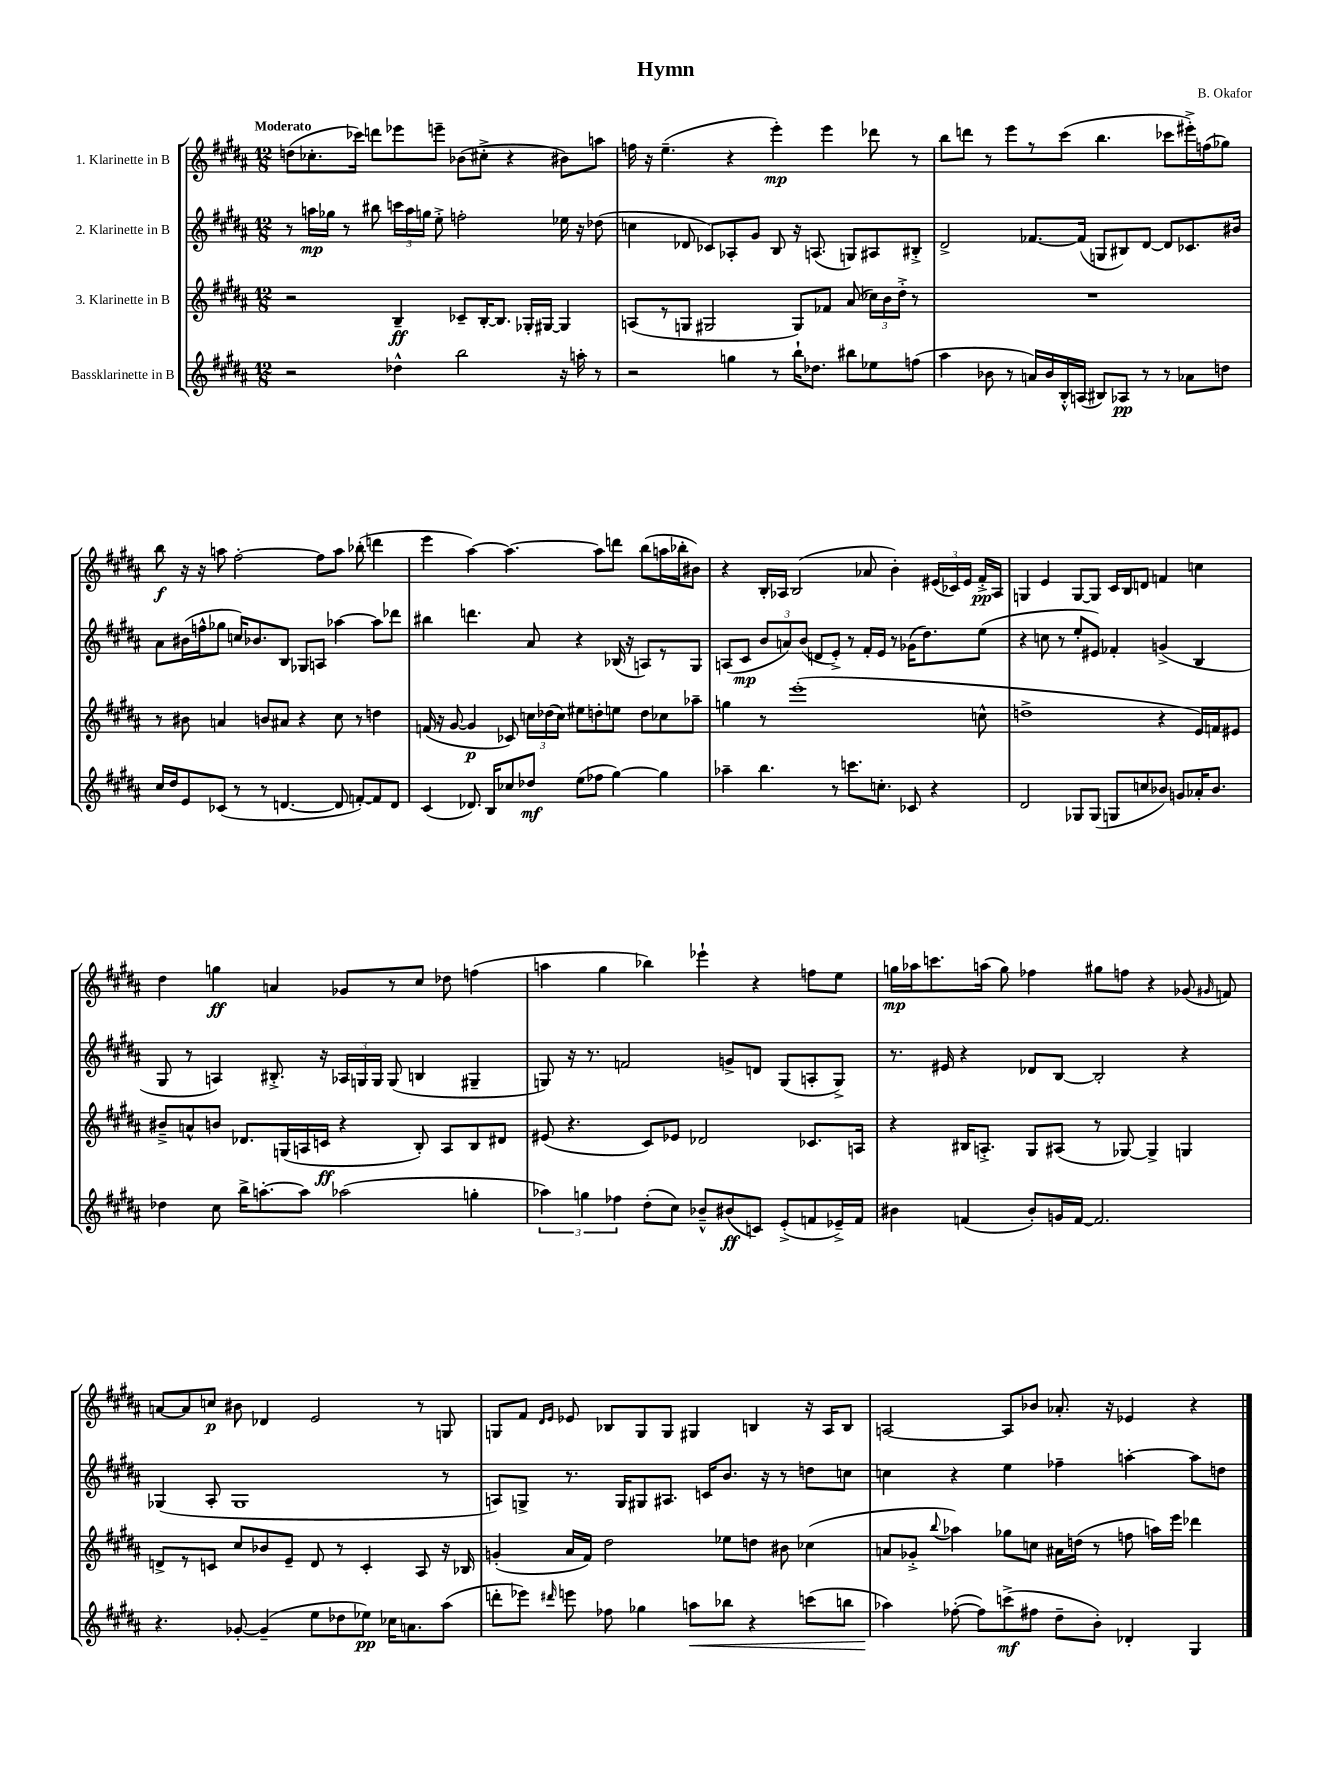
\header { title = "Hymn" composer = "B. Okafor" }
<<
\new StaffGroup <<
\new Staff = "s0" \with { instrumentName = "1. Klarinette in B" } {
    \clef treble \key b \major \numericTimeSignature \time 12/8 \tempo "Moderato"
    \autoBeamOff d''8[( ces''8.-. ces'''16]) d'''8[ ees'''8 e'''8]-- bes'8[( cis''8]-.-> r4 bis'8[) a''8] |
    f''16 r16 e''4.--( r4 e'''4-.\mp) e'''4 des'''8 r8 |
    b''8[ d'''8] r8 e'''8[ r8 cis'''8]( b''4. ces'''8[ eis'''16-.->) f''16( ges''8]) |
    b''8\f r16 r16 a''8 fis''2~-. fis''8[ a''8] bes''8-.( d'''4 |
    e'''4 ais''4~) ais''4.~ ais''8[ d'''8] b''8[( a''16 bes''16-. bis'8]) |
    r4 b16[-. aes16] b2( aes'8 b'4-.) \tuplet 3/2 { eis'16[( ces'16) eis'16] } fis'16[-.->\pp aes16] |
    g4 e'4 g8[~ g8] cis'16[ b16 d'8] f'4 c''4 |
    dis''4 g''4\ff a'4 ges'8[ r8 cis''8] des''8 f''4( |
    a''4 gis''4 bes''4) ees'''4-! r4 f''8[ e''8] |
    g''16[\mp aes''16 c'''8. a''16]( g''8) fes''4 gis''8[ f''8] r4 ges'8( \grace { gis'16 } f'8) |
    a'8[~ a'8 c''8]\p bis'8 des'4 e'2 r8 g8 |
    g8[ fis'8] \grace { dis'16[ e'16] } ees'8 bes8[ g8 g8] gis4 b4 r16 ais16[ b8] |
    a2~ a8[ bes'8] aes'8.-. r16 ees'4 r4 \bar "|." |
}
\new Staff = "s1" \with { instrumentName = "2. Klarinette in B" } {
    \clef treble \key b \major \numericTimeSignature \time 12/8
    \autoBeamOff r8 a''16[\mp ges''16] r8 bis''8 \tuplet 3/2 { c'''16[ a''16 g''16] } e''8-.-> f''2-. ees''16 r16 des''8( |
    c''4 des'8 ces'8[) aes8-. gis'8] b8 r16 a8.( g8[) ais8 bis8]-.-> |
    dis'2-> fes'8.[~ fes'16]( g8[ bis8) dis'8]~ dis'8[ ces'8. bis'16] |
    ais'8[ bis'16( f''16-^ ges''8] c''16[) bes'8. b8] ges8[ a8] aes''4~ aes''8[ des'''8] |
    bis''4 d'''4. ais'8 r4 bes16( r16 a8[) r8 gis8] |
    a8[( cis'8]\mp \tuplet 3/2 { b'8[ a'8) b'8]( } d'8[ e'8]-.->) r8 fis'16[-. e'16] r8 ges'16[( dis''8.) e''8]( |
    r4 c''8 r8 e''8[-. eis'8]) fes'4-. g'4->( b4 |
    gis8 r8 a4) bis8.-.-> r16 \tuplet 3/2 { aes16[ g16 g16] } g8( b4 gis4-- |
    g8) r16 r8. f'2 g'8[-> d'8] g8[( a8-. g8]->) |
    r8. eis'16 r4 des'8[ b8]~ b2-. r4 |
    ges4( ais8-. ges1 r8 |
    a8[) g8]-> r8. g16[ gis8 ais8.] c'16[ b'8.] r16 r8 d''8[ c''8] |
    c''4 r4 e''4 fes''4-- a''4~-. a''8[ d''8] \bar "|." |
}
\new Staff = "s2" \with { instrumentName = "3. Klarinette in B" } {
    \clef treble \key b \major \numericTimeSignature \time 12/8
    \autoBeamOff r2 b4--\ff ces'8[-- b16~-. b8.] ges16[-. gis16]~ gis4 |
    a8[( r8 g8] gis2 gis8[) fes'8] ais'8( \tuplet 3/2 { ces''16[) b'16 dis''16]-.-> } r8 |
    R1. |
    r8 bis'8 a'4 b'8[ ais'8] r4 cis''8 r8 d''4 |
    f'16( r16 gis'8~ gis'4\p ces'8) \tuplet 3/2 { c''16[ des''16( c''16]) } eis''8[ d''8-. e''8] d''8[ ces''8 aes''8]-- |
    g''4 r8 e'''1-.( c''8-^ |
    d''1-> r4 e'16[) f'16 eis'8] |
    bis'8[---> a'8-^ b'8] des'8.[ g16( a16 c'16]\ff r4 b8-.) a8[ b8 dis'8] |
    eis'8( r4. cis'8[) ees'8] des'2 ces'8.[ a16] |
    r4 bis16[ a8.]-.-> gis8[ ais8]( r8 ges8~) ges4-> g4 |
    d'8[-> r8 c'8] cis''8[ bes'8 e'8]-- d'8 r8 c'4-. ais8 r16 bes16 |
    g'4-.( ais'16[ fis'16]) dis''2 ees''8[ d''8] bis'8 ces''4( |
    a'8[ ges'8]-.-> \appoggiatura { b''8 } aes''4) ges''8[ c''8] ais'16[ d''16]( r8 f''8 a''16[) e'''16] des'''4 \bar "|." |
}
\new Staff = "s3" \with { instrumentName = "Bassklarinette in B" } {
    \clef treble \key b \major \numericTimeSignature \time 12/8
    \autoBeamOff r2 des''4-^ b''2 r16 a''16-. r8 |
    r2 g''4 r8 b''16[-! des''8.] bis''8[ ees''8 f''8]( |
    ais''4 bes'8 r8 a'16[) bes'16 b16-.-^ a16]( bis8[) aes8]\pp r8 r8 aes'8[ d''8] |
    cis''16[ dis''16 e'8 ces'8]( r8 r8 d'4.~ d'8 f'8[~-.) f'8 d'8] |
    cis'4( des'8.) b16[ ces''8 des''8]\mf e''8[( fes''8] gis''4~) gis''4 |
    aes''4-- b''4. r8 c'''8.[ c''8.]-. ces'8 r4 |
    dis'2 ges8[ ges8]( g8[ c''8 bes'8]) g'8[ aes'16-. bes'8.] |
    des''4 cis''8 b''16[-> a''8.~-. a''8] aes''2( g''4-. |
    \tuplet 3/2 { aes''4) g''4 fes''4 } dis''8[-.( cis''8]) bes'8[---^ bis'8\ff( c'8]) e'8[-.->( f'8 ees'16--->) f'16] |
    bis'4 f'4( bis'8[-.) g'16 f'16]~ f'2. |
    r4. ges'8~-. ges'4--( e''8[ des''8 ees''8]\pp) ces''16[ a'8. ais''8]( |
    d'''8[-. ees'''8]) \grace { dis'''16 } e'''8 fes''8 ges''4 a''8[\< bes''8] r4 c'''8[( b''8] |
    aes''4\!) fes''8~-.( fes''8[) c'''8->\mf( fis''8] dis''8[-- b'8]-.) des'4-. gis4 \bar "|." |
}
>>
>>
\layout { \context { \Score \remove "Bar_number_engraver" } }
